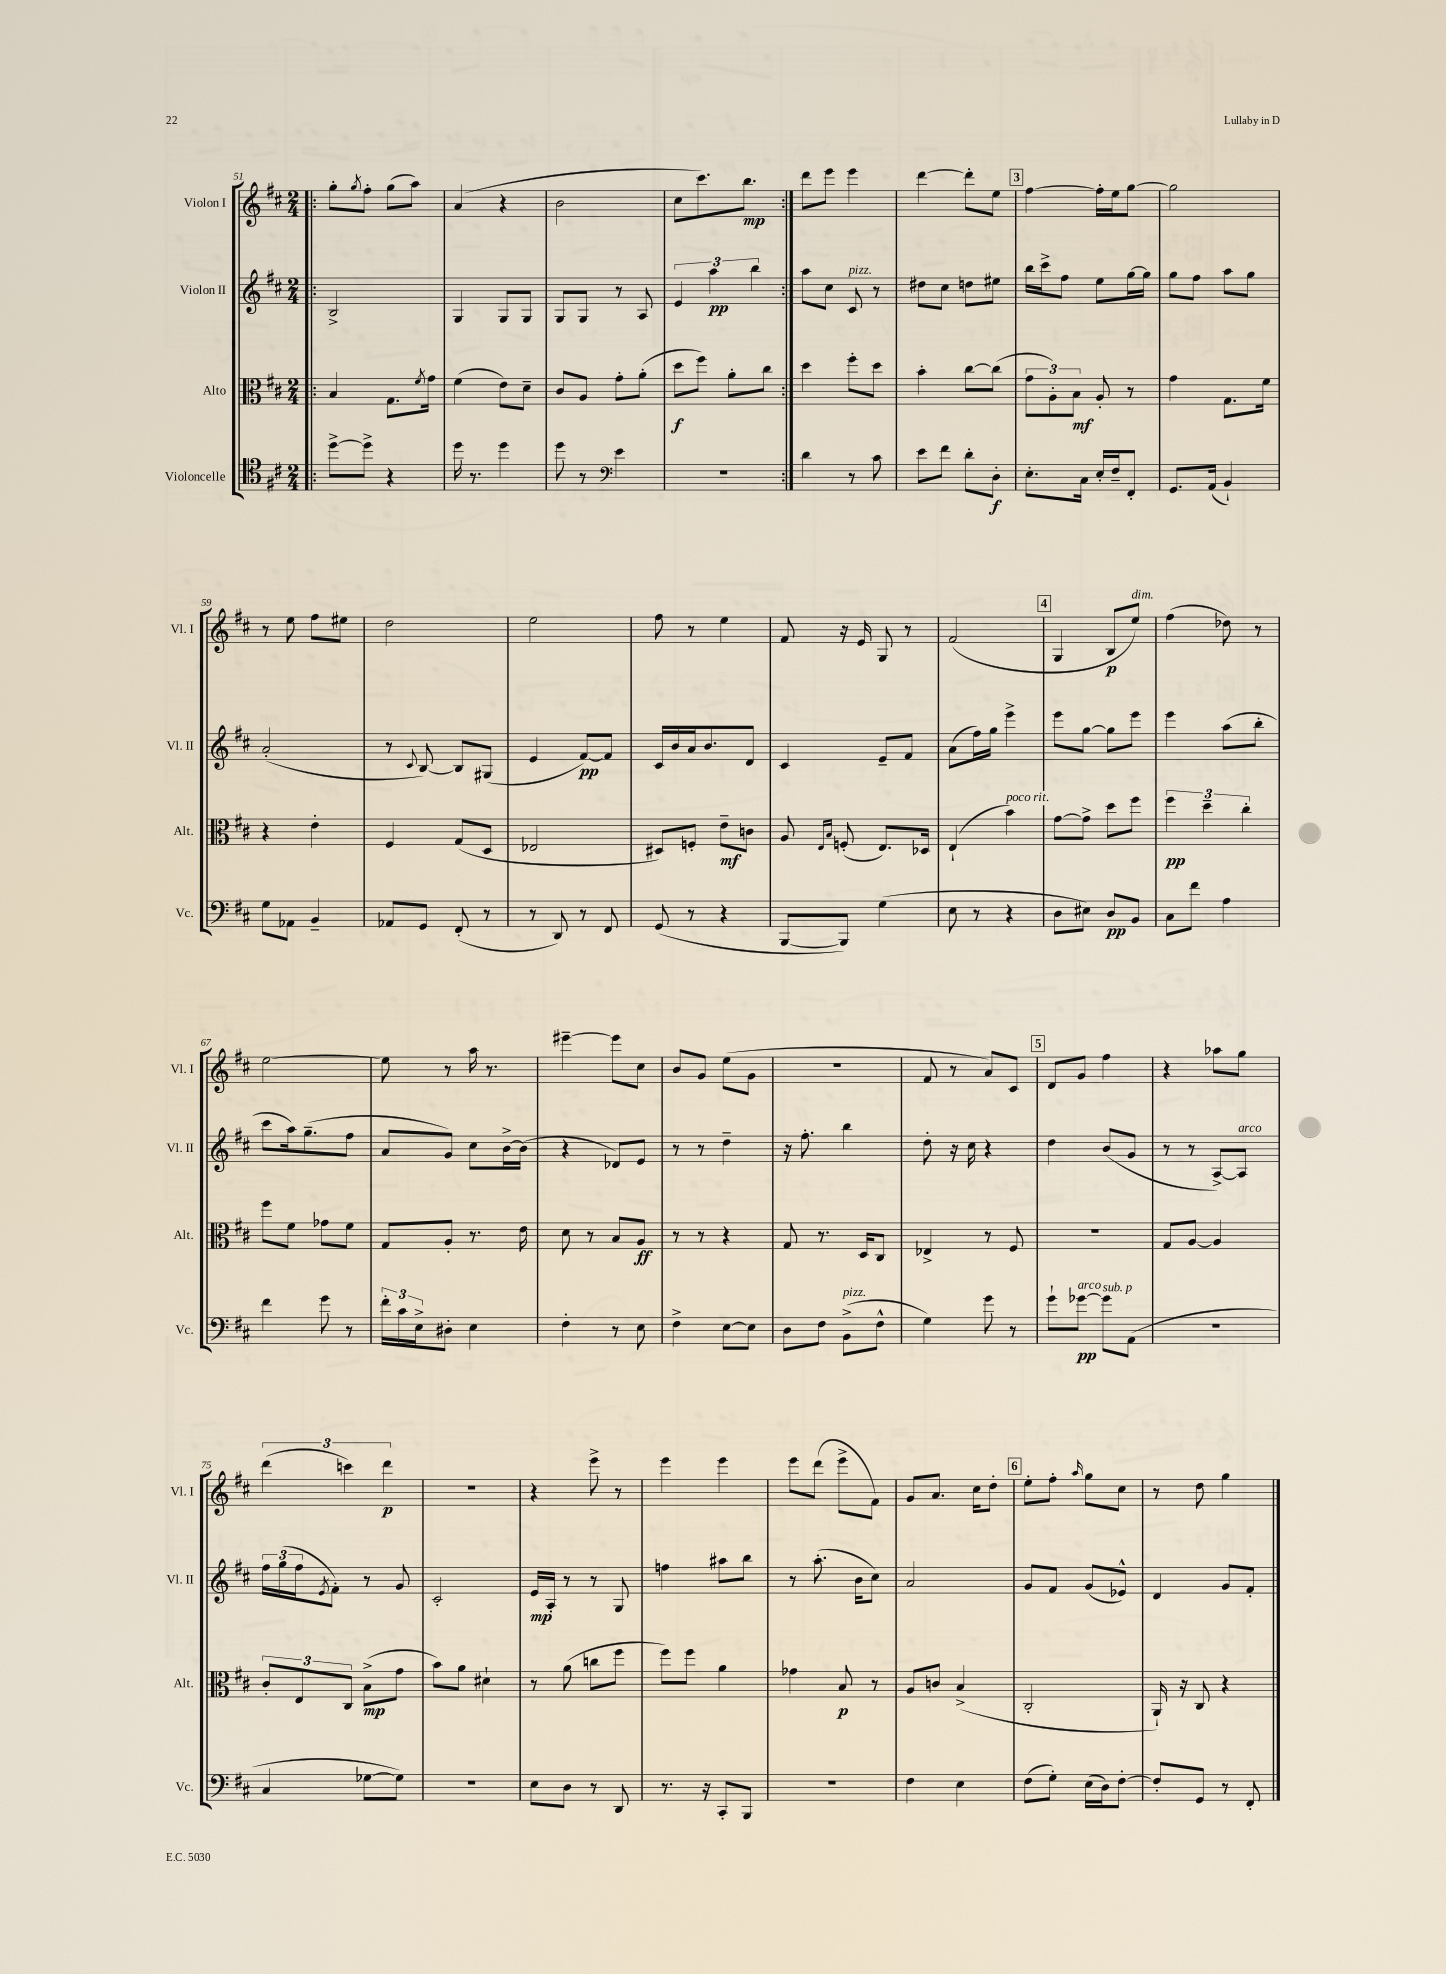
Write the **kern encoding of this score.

**kern	**kern	**kern	**kern
*staff4	*staff3	*staff2	*staff1
*clefC4	*clefC3	*clefG2	*clefG2
*k[f#c#]	*k[f#c#]	*k[f#c#]	*k[f#c#]
*M2/4	*M2/4	*M2/4	*M2/4
=!|:	=!|:	=!|:	=!|:
[8dd^	4B	2B^	8gg'
.	.	.	8qgg
8dd^]	.	.	8ff#'
4r	8.G	.	(8gg
.	.	.	8aa)
.	8qf#	.	.
.	16g	.	.
=	=	=	=
16dd	(4f#	4G	(4a
8.r	.	.	.
4dd	8e)	8G	4r
.	8d~	8G	.
=	=	=	=
8dd	8c#	8G	2b
8r	8A	8G	.
*clefF4	*	*	*
4e	8g'	8r	.
.	(8a'	8A	.
=	=	=	=
2r	8dd	6e	8cc#
.	8ff#)	.	8.ccc#)
.	.	6aa	.
.	8a'	.	.
.	.	.	8.bb
.	.	6bb	.
.	8cc#	.	.
=:|!	=:|!	=:|!	=:|!
4d	4dd	8aa	8ddd
.	.	8cc#	8eee
8r	8ff#'	8c#	4eee
8c#	8dd	8r	.
=	=	=	=
8e	4b'	8dd#	[4ddd
8f#	.	8cc#	.
8d'	[8cc#	8dd	8ddd']
8D'	(8cc#]	8ee#	8ee
=	=	=	=
8.E'	12g	16bb	[4ff#
.	.	16ccc#^	.
.	12A')	.	.
.	.	8ff#	.
.	12B	.	.
16C#	.	.	.
16E'	8A'	8ee	16ff#']
16F#~	.	.	16ee
8FF#'	8r	[16gg	[8gg
.	.	16gg]	.
=	=	=	=
8.GG	4g	8gg	2gg]
.	.	8ff#	.
(16AA	.	.	.
4BB`)	8.G	8aa	.
.	.	8gg	.
.	16f#	.	.
=	=	=	=
8G	4r	(2a'	8r
8AA-	.	.	8ee
4BB~	4e'	.	8ff#
.	.	.	8ee#
=	=	=	=
8AA-	4F#	8r	2dd
.	.	8qqc#	.
8GG	.	[8B)	.
(8FF#'	(8G	8B]	.
8r	8D	(8G#	.
=	=	=	=
8r	2E-	4e	2ee
8DD)	.	.	.
8r	.	[8f#)	.
8FF#	.	8f#]	.
=	=	=	=
(8GG	8D#)	16c#	8ff#
.	.	16b	.
8r	8F'	16a	8r
.	.	8.b	.
4r	8e~	.	4ee
.	8c	8d	.
=	=	=	=
[8BBB	8A	4c#	8f#
.	16qqE	.	.
.	16qqB	.	.
8BBB])	(8F'	.	16r
.	.	.	16e
(4G	8.E)	8e~	8G
.	.	8f#	8r
.	16D-	.	.
=	=	=	=
8E	(4E`	(8a	(2f#
8r	.	16ff#)	.
.	.	16gg	.
4r	4b)	4eee^	.
=	=	=	=
8D	[8g	8eee	4G
8E#)	8g^]	[8gg	.
8D	8dd	8gg]	8B
8BB	8ff#	8eee	8ee)
=	=	=	=
8C#	6ff#	4eee	(4ff#
8f#	.	.	.
.	6dd~	.	.
4A	.	(8aa	8dd-)
.	6cc#'	.	.
.	.	8bb'	8r
=	=	=	=
4f#	8ff#	8ccc#	[2ee
.	8f#	16aa)	.
.	.	(8.gg~	.
8g	8g-	.	.
8r	8f#	8ff#	.
=	=	=	=
24f#'	8G	8a	8ee]
24c#	.	.	.
24E^	.	.	.
8D#'	8A'	8g)	8r
4E	8.r	8cc#	16aa
.	.	.	8.r
.	.	[16b^	.
.	16e	(16b]	.
=	=	=	=
4F#'	8d	4r	[4eee#~
.	8r	.	.
8r	8B	8d-)	8eee#]
8E	8A	8e	8cc#
=	=	=	=
4F#^	8r	8r	8b
.	8r	8r	8g
[8E	4r	4dd~	(8ee
8E]	.	.	8g
=	=	=	=
8D	8G	16r	2r
.	.	8.ff#'	.
8F#	8.r	.	.
(8BB^	.	4bb	.
.	16D	.	.
8F#^^	8C#	.	.
=	=	=	=
4G)	4E-^	8dd'	8f#
.	.	16r	8r
.	.	16cc#	.
8g	8r	4r	8a)
8r	8F#	.	8c#
=	=	=	=
8g`	2r	4dd	8d
[8g-	.	.	8g
8g-]	.	(8b	4ff#
(8AA	.	8g	.
=	=	=	=
2r	8G	8r	4r
.	[8A	8r	.
.	4A]	[8A^)	8aa-
.	.	8A]	8gg
=	=	=	=
4C#	12c#'	24ff#	(6ddd
.	.	(24gg	.
.	12E	24ff#	.
.	.	8qe	.
.	.	8f#')	.
.	12C#	.	6ccc)
[8G-	(8B^	8r	.
.	.	.	6ddd
8G-])	8g	8g	.
=	=	=	=
2r	8b)	2c#'	2r
.	8a	.	.
.	4d#`	.	.
=	=	=	=
8E	8r	16e	4r
.	.	16A'	.
8D	(8a	8r	.
8r	8cc	8r	8eee^
8DD	8ff#	8G	8r
=	=	=	=
8.r	8ff#)	4ff	4eee
.	8ff#	.	.
16r	.	.	.
8CC#'	4a	8aa#	4eee
8BBB	.	8bb	.
=	=	=	=
2r	4g-	8r	8eee
.	.	(8.aa'	(8ddd
.	8B	.	8eee^
.	.	16b	.
.	8r	8cc#)	8f#)
=	=	=	=
4F#	8A	2a	8g
.	8c	.	8.a
4E	(4B^	.	.
.	.	.	16cc#
.	.	.	8dd'
=	=	=	=
(8F#	2C#'	8g	8ee'
8G')	.	8f#	8ff#'
.	.	.	16qqaa
(16E	.	(8g	8gg
16D)	.	.	.
[8F#'	.	8e-^^)	8cc#
=	=	=	=
8F#']	16AA`)	4d	8r
.	16r	.	.
8GG	8C#	.	8dd
8r	4r	8g	4gg
8FF#'	.	8f#'	.
==	==	==	==
*-	*-	*-	*-
